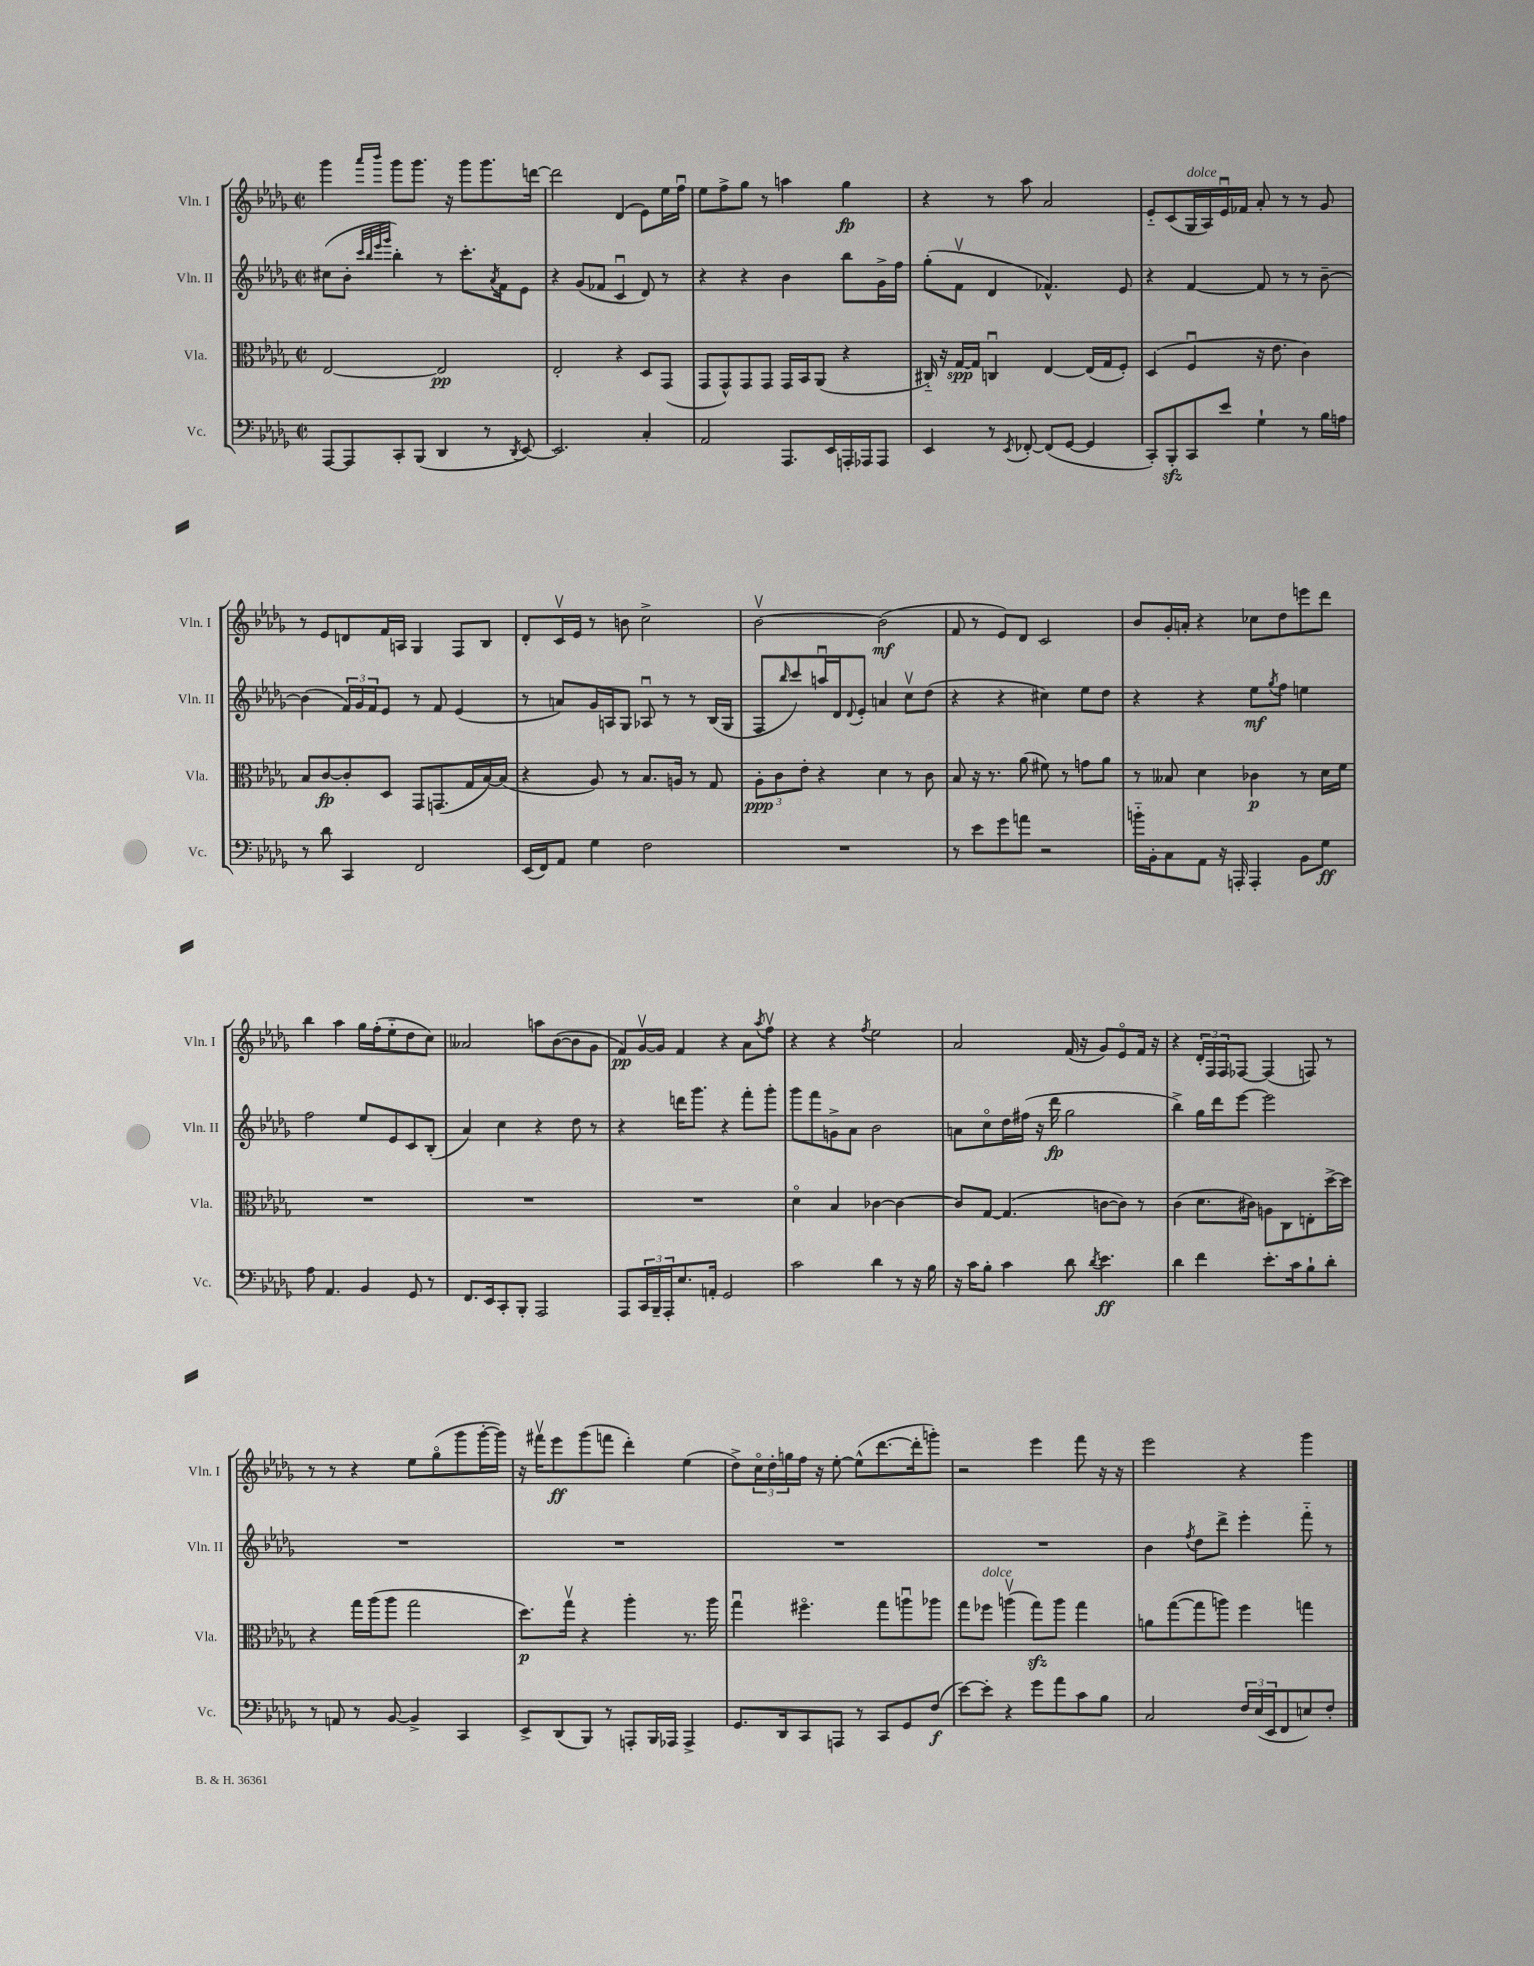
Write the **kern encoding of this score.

**kern	**kern	**kern	**kern
*staff4	*staff3	*staff2	*staff1
*clefF4	*clefC3	*clefG2	*clefG2
*k[b-e-a-d-g-]	*k[b-e-a-d-g-]	*k[b-e-a-d-g-]	*k[b-e-a-d-g-]
*M2/2	*M2/2	*M2/2	*M2/2
*met(c|)	*met(c|)	*met(c|)	*met(c|)
[8AAA-	[2E-	(8cc#	4ggg-
8AAA-]	.	8b-'	.
.	.	32qqccc	.
.	.	32qqbb-	.
.	.	32qqeee-	16qqaaa-
.	.	32qqggg-	16qqbbb-
8CC'	.	4bb-')	8ggg-
(8BBB-	.	.	8.ggg-
4DD-	2E-]	8r	.
.	.	.	16r
.	.	8.ccc'	8ggg-
8r	.	.	8.ggg-
.	.	8qa-	.
.	.	16f	.
8qDD-	.	.	.
[8EE-)	.	8e-	.
.	.	.	[16ddd
=	=	=	=
2.EE-]	2E-'	4r	2ddd]
.	.	(8g-	.
.	.	8f-	.
.	4r	4cu	(4d-
4C'	8D-	8d-)	8e-)
.	(8GG-	8r	16ee-
.	.	.	16ffu
=	=	=	=
2AA-	8GG-	4r	8ee-
.	8GG-^^)	.	8ff^
.	8GG-	4r	8gg-
.	8GG-	.	8r
8.AAA-	16GG-	4b-	4aa
.	16BB-	.	.
.	(8AA-	.	.
16EE-	.	.	.
16AAA'	4r	8bb-	4gg-
16AAA-	.	.	.
8AAA-	.	16g-^	.
.	.	16ff	.
=	=	=	=
4EE-	16C#'~)	(8gg-'	4r
.	16r	.	.
.	[16G-	8fv	.
.	16G-]	.	.
8r	4Cu	4d-	8r
8qEE-	.	.	.
[8FF-'	.	.	8aa-
(8FF-]	[4E-	4.f-^^)	2a-
[8GG-	.	.	.
4GG-]	(16E-]	.	.
.	16G-	.	.
.	8F')	8e-	.
=	=	=	=
8CC')	(4D-	4r	8e-'~
8BBB-'	.	.	(8c
8CC	4Fu	[4f	16G-
.	.	.	16A-)
8e-	.	.	16e-u
.	.	.	16f-
4G-`	16r	8f]	8a-'
.	8.e-	.	.
.	.	8r	8r
8r	4c)	8r	8r
16B-	.	[8b-~	8g-
16A	.	.	.
=	=	=	=
8r	8B-	(4b-]	8r
8d-	[8c	.	8e-
4CC	8c']	24f)	8d
.	.	24g-	.
.	.	24f	.
.	8D-	8e-	16f
.	.	.	16A
2FF	8GG-	8r	4G-
.	(8.GG	8f	.
.	.	(4e-	8F
.	16G-	.	.
.	[16B-)	.	8B-
.	(16B-]	.	.
=	=	=	=
(16EE-	4r	8r	8d-'
16FF)	.	.	.
8AA-	.	8a)	16cv
.	.	.	16e-
4G-	8A-)	16g-	8r
.	.	16A	.
.	8r	8G-	8b
2F	8.B-	8A-u	2cc^
.	.	8r	.
.	16A	.	.
.	8r	8r	.
.	8G-	(16B-	.
.	.	16G-	.
=	=	=	=
1r	12A-'	8F	[2b-v
.	12c	.	.
.	.	16qqbb-	.
.	.	8ccc)	.
.	12e-'	.	.
.	4r	16aau	.
.	.	16d-	.
.	.	8qqd-	.
.	.	8e-'	.
.	4d-	4a	(2b-]
.	8r	8ccv	.
.	8c	(8dd-	.
=	=	=	=
8r	8B-	4r	8f
8e-	16r	.	8r
.	8.r	.	.
8g-	.	4r	8e-)
8a	(8a-	.	8d-
2r	8f#)	4cc#)	2c
.	8r	.	.
.	8g	8ee-	.
.	8a-	8dd-	.
=	=	=	=
16b'~	8r	4r	8b-
16BB-'	.	.	.
8C	8B--	.	16g-'
.	.	.	16a'
8AA-	4d-	4r	4r
16r	.	.	.
16AAA'	.	.	.
4AAA'	4c-	8ee-	8cc-
.	.	8qgg-	.
.	.	8ff	8dd-
8BB-	8r	4ee	8eee
8G-	16d-	.	8ddd-
.	16f	.	.
=	=	=	=
8A-	1r	2ff	4bb-
4.AA-	.	.	.
.	.	.	4aa-
4BB-	.	8ee-	16gg-
.	.	.	(16ff'
.	.	8e-	8ee-'~
8GG-	.	8c	8dd-
8r	.	(8B-'	8cc)
=	=	=	=
8.FF	1r	4a-)	2a--
16EE-	.	.	.
8CC'	.	4cc	.
8BBB-'	.	.	.
2AAA-	.	4r	8aa
.	.	.	([8b-
.	.	8dd-	8b-]
.	.	8r	8g-
=	=	=	=
8AAA-	1r	4r	8f)
24CC	.	.	[16g-v
24BBB-~	.	.	.
.	.	.	16g-]
24AAA-'	.	.	.
8.E-	.	16ddd	4f
.	.	8.ggg-	.
16AA'	.	.	.
2GG-	.	4r	4r
.	.	8fff'	8a-
.	.	.	8qaa-
.	.	8ggg-'	8ffv
=	=	=	=
2c	4d-o	8ggg-	4r
.	.	8fff	.
.	4B-	8g^	4r
.	.	8a-	.
.	.	.	8qff
4d-	[4c-	2b-	2ee-
8r	4c-_	.	.
16r	.	.	.
16B-	.	.	.
=	=	=	=
16r	8c-]	8a	2a-
16c	.	.	.
8B-'	[8G-	8cco	.
4c	(4.G-]	16dd-	.
.	.	(16ff#	.
.	.	16r	.
.	.	16ddd-	.
8d-	.	2gg-	(16f
.	.	.	16r
8qd-	.	.	.
4.e-	[8c	.	8g-)
.	8c])	.	8e-o
.	8r	.	16f
.	.	.	16r
=	=	=	=
4d-	(4c	4bb-^)	4r
4f	8.d-	16gg-	24d-'
.	.	.	24F
.	.	16ddd-	.
.	.	.	24F
.	.	[8eee-	[8F-
.	16c#)	.	.
8.e-'	8A	2eee-]	(4F-]
.	8C	.	.
16c	.	.	.
8B-`	8E'	.	8F)
8d-'	[16dd-^	.	8r
.	16dd-]	.	.
=	=	=	=
8r	4r	1r	8r
8AA	.	.	8r
8r	16gg-	.	4r
.	(16aa-	.	.
[8BB-	8aa-	.	.
4BB-^]	2gg-	.	8ee-
.	.	.	(8gg-o
4CC	.	.	8ggg-
.	.	.	[16ggg-'
.	.	.	16ggg-])
=	=	=	=
8EE-^	8.dd-)	1r	16r
.	.	.	16fff#v
(8DD-	.	.	8eee-
.	16gg-v	.	.
8BBB-)	4r	.	(8ggg-
8r	.	.	8fff
8AAA'	4aa-'	.	4ddd-')
16BBB-	.	.	.
16AAA-	.	.	.
4AAA-^	8.r	.	(4ee-
.	16aa-	.	.
=	=	=	=
8.GG-	4gg-u	1r	8dd-^)
.	.	.	24cco
.	.	.	24dd-'
16DD-	.	.	.
.	.	.	24gg
8CC	4.ff#o	.	16ff
.	.	.	16r
8AAA	.	.	[8ee-'
8r	.	.	(8ee-^^]
8CC	8gg-	.	[8.ddd-
8GG-	8aau	.	.
.	.	.	16ddd-']
(8F	8aa-	.	8ggg')
=	=	=	=
[8e-)	8gg-	1r	2r
8e-']	8ff-	.	.
4r	(4aav	.	.
8g-	8gg-)	.	4eee-
8a-	8aa	.	.
8c	4gg-	.	8fff
8B-	.	.	16r
.	.	.	16r
=	=	=	=
2C	8a	4b-	2eee-
.	([8gg-	.	.
.	.	8qff	.
.	8gg-]	8dd-	.
.	8aa)	8ddd-^	.
24F	4ff	4eee-'	4r
(24E-	.	.	.
24EE-	.	.	.
8FF	.	.	.
8E)	4gg	8fff'~	4ggg-
8F'	.	8r	.
==	==	==	==
*-	*-	*-	*-
